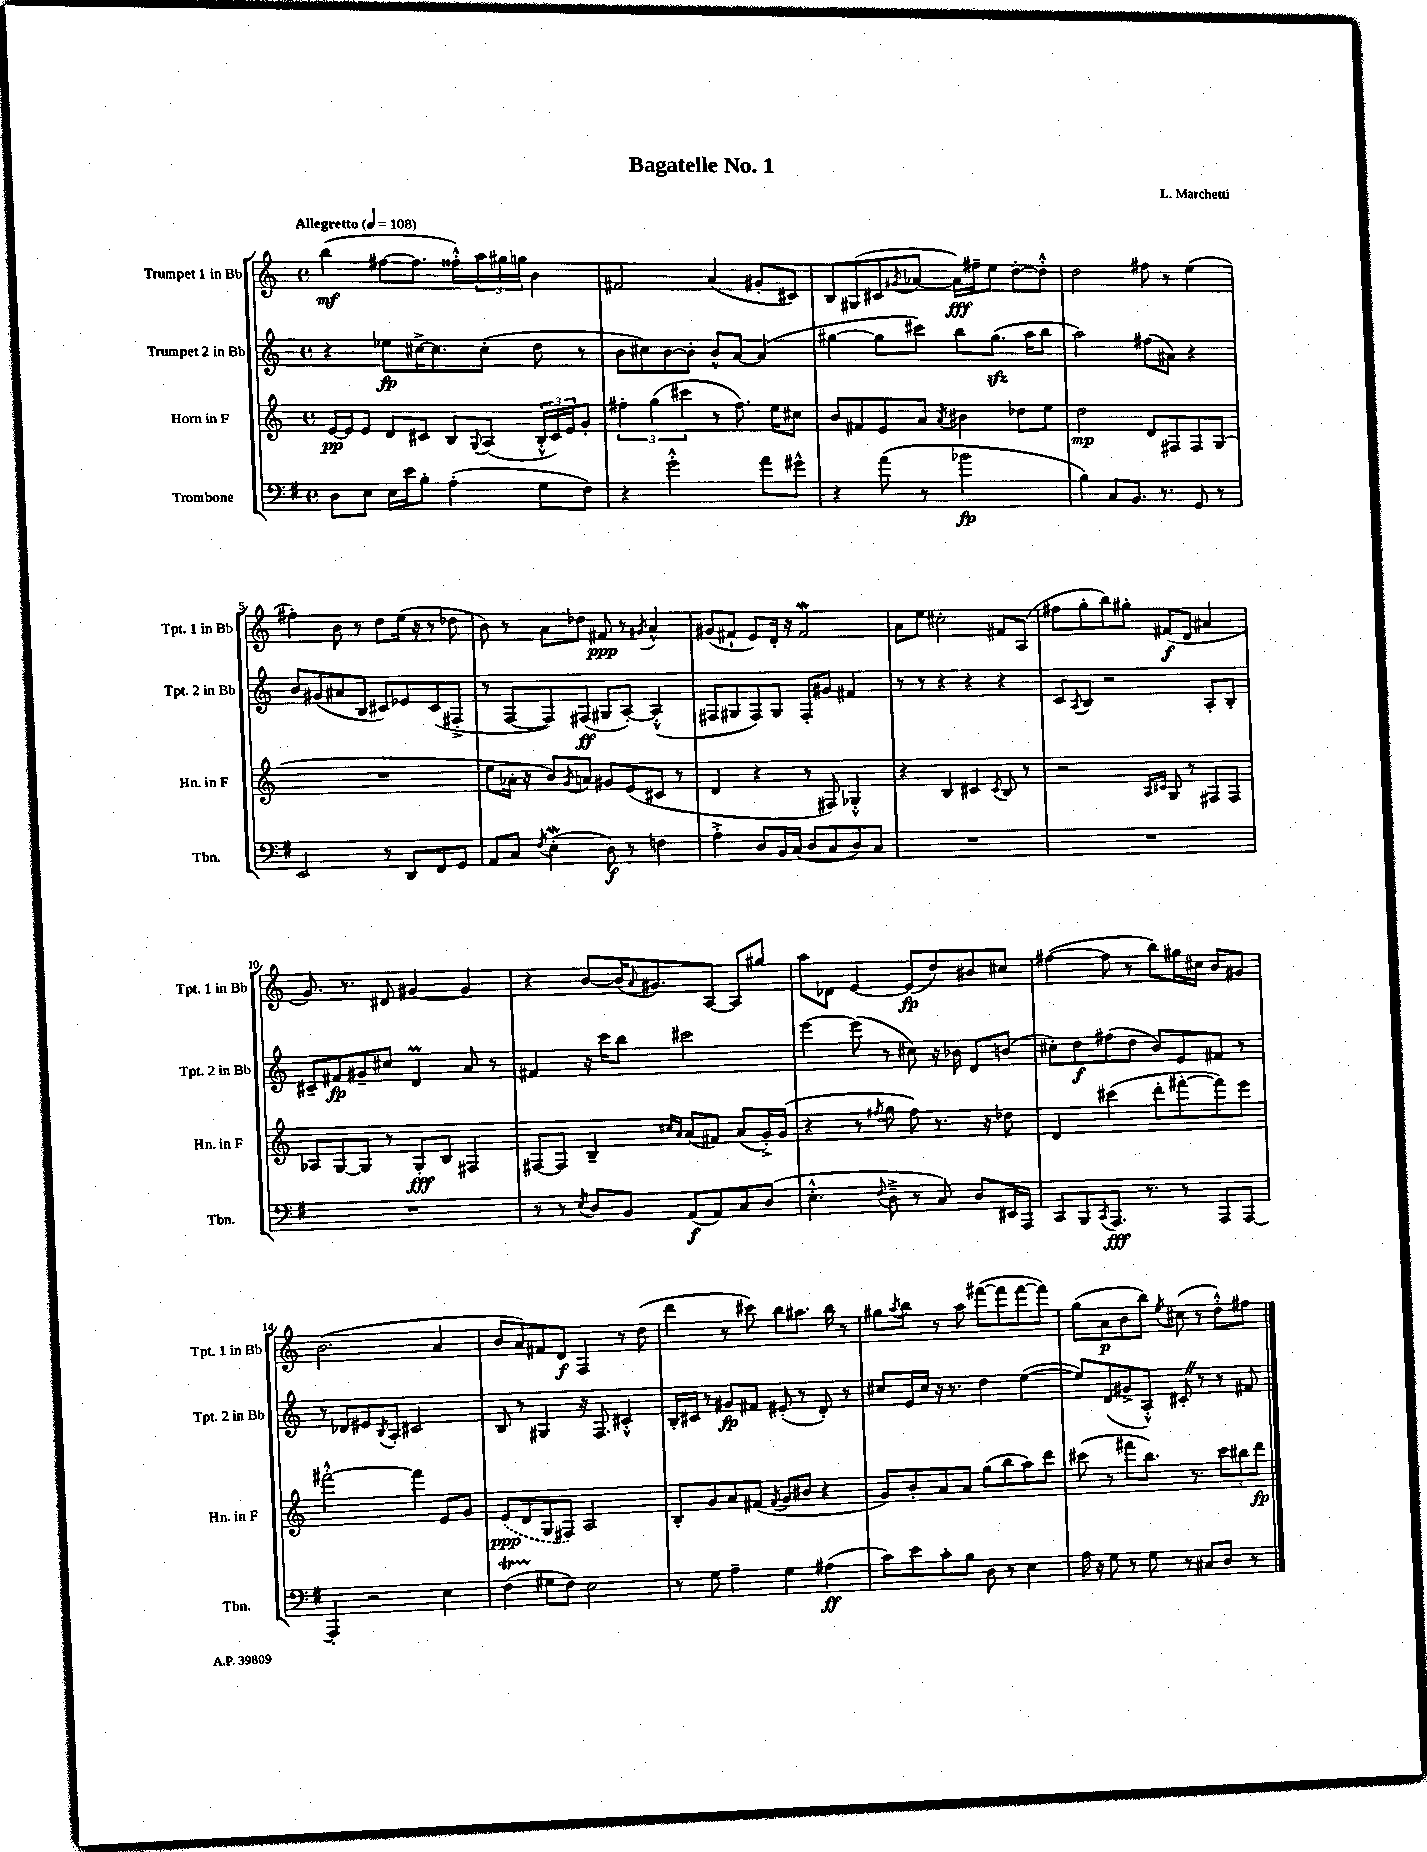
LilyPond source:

\header { title = "Bagatelle No. 1" composer = "L. Marchetti" }
<<
\new StaffGroup <<
\new Staff = "s0" \with { instrumentName = "Trumpet 1 in Bb" shortInstrumentName = "Tpt. 1 in Bb" } {
    \clef treble \key c \major \defaultTimeSignature \time 4/4 \tempo "Allegretto" 4 = 108
    b''4\mf( fis''8~ fis''8. fisis''16-.-^) \tuplet 3/2 { a''16 gis''16 g''16 } b'4 |
    fis'2 a'4( gis'8-. cis'8) |
    b8 gis8( cis'8 \acciaccatura { gis'8 } aes'8~ aes'16\fff) fis''16-- e''8 d''8~-. d''8-.-^ |
    d''2 fis''8 r8 e''4( |
    fis''4-.) b'8 r8 d''8 e''16( r16 r8 des''8 |
    b'8) r8 a'8 des''8 fis'8\ppp r8 \acciaccatura { gis'8 } a'4-^ |
    gis'8( fis'8-! e'8) d'16-. r16 fis'2\mordent |
    a'8 e''8 cis''2-. fis'8 a8( |
    fis''8 g''8-. b''8) gis''8-. fis'8\f( d'8 ais'4 |
    g'8.) r8. dis'8 gis'4~ gis'4 |
    r4 b'8~ b'16( \appoggiatura { a'8 } gis'8.) a8~ a8 gis''8 |
    a''8 des'8 e'4~ e'8\fp( d''8) bis'8 cis''8 |
    fis''4~( fis''8 r8 b''8) gis''16 cis''16 b'8 gis'8 |
    b'2.( a'4 |
    b'8 a'8) fis'8 d'8\f f4 r8 d''8( |
    d'''4 r8 cis'''8) b''8 ais''8. b''16 r8 |
    gis''8 \acciaccatura { a''8 } b''8 r8 a''8 fis'''8~( fis'''8 fis'''8~ fis'''8) |
    g''8( a'8\p b'8 b''8) \acciaccatura { e''8 } cis''8( r8 d''8-.-^) fis''8 \bar "|." |
}
\new Staff = "s1" \with { instrumentName = "Trumpet 2 in Bb" shortInstrumentName = "Tpt. 2 in Bb" } {
    \clef treble \key c \major \defaultTimeSignature \time 4/4
    r4 ees''8\fp cis''16~-> cis''8. cis''8-.( d''8 r8 |
    b'8 cis''8) b'8~ b'8-. b'8-^ a'8~ a'4( |
    gis''4~ gis''8 cis'''8) b''8 gis''8.\sfz( a''16 b''8 |
    a''2) fis''8( ais'8) r4 |
    b'8 gis'8( ais'8 b8 cis'8) ees'8 cis'8( fis8-.-> |
    r8 f8~ f8) fis8\ff( gis8 a8~-.) a4-.-^( |
    fis8 gis8 fis8) gis8 fis8-. gis'8 fis'4 |
    r8 r8 r4 r4 r4 |
    c'8 \acciaccatura { a8 } b8 r2 a8-. b8-. |
    cis'8-- fis'8\fp gis'8-- cis''8 d'4\prall a'8 r8 |
    fis'4 r16 c'''16 b''8 cis'''2 |
    e'''4~ e'''8( r8 cis''8) r16 bes'16 d'8 b'8( |
    cis''8-.) d''8\f fis''8( d''8 b'8) e'8 fis'8 r8 |
    r8 des'8 eis'8 \acciaccatura { b8 } a8-. cis'2 |
    b8 r8 gis4 r16 f8. cis'4-.-^ |
    b16-. cis'16 r8 gis'8\fp fis'8 eis'8-.( r8 d'8-.) r8 |
    cis''8 e'16 cis''16 r16 r8. d''4 e''4~( |
    e''8) d'8( gis'8-> a8-.-^) cis'8-. \once \override BreathingSign.text = \markup { \musicglyph "scripts.caesura.straight" } \breathe r8 r8 fis'8 \bar "|." |
}
\new Staff = "s2" \with { instrumentName = "Horn in F" shortInstrumentName = "Hn. in F" } {
    \clef treble \key c \major \defaultTimeSignature \time 4/4
    e'16~\pp e'16 e'8 d'8 cis'8 b8 \appoggiatura { g8 } a8( \tuplet 3/2 { b16-.-^ cis'16) e'16 } g'8-. |
    \tuplet 3/2 { fis''4-. g''4( cis'''4 } r8 fis''8.) e''16 cis''8 |
    b'8 fis'8 e'8 a'8 \acciaccatura { a'8 } bis'4 des''8 e''8 |
    d''2\mp d'8 fis8 fis8 g8( |
    R1 |
    e''8 aes'16-. r16 b'8) \acciaccatura { g'8 } a'8 gis'8 e'8( cis'8 r8 |
    d'4 r4 r8 fis8) ges4-.-^ |
    r4 b4 cis'4 \acciaccatura { cis'8 } b8 r8 |
    r2 \grace { a16 cis'16 } g8 r8 fis8 fis8 |
    aes8 g8~ g8 r8 g8-.\fff b8 fis4 |
    fis8~ fis8 b4-- \grace { cis''16 a'16 } a'8( fis'8) a'8( g'16-.->) g'16( |
    r4 r8 \acciaccatura { fis''8 } g''8 fis''8) r8. r16 des''8 |
    d'4 cis'''4( d'''8-. fis'''8~-. fis'''8) e'''8 |
    fis'''2~-.-^ fis'''4 e'8 g'8 |
    \once \slurDashed e'8\ppp( d'8 g8 fis8) a2 |
    b8-. g'8 a'8 fis'8( \acciaccatura { fis'8 } g'8 bis'8 r4 |
    g'8) b'8-. a'8 a'8 g''8( b''8 a''8) d'''8 |
    cis'''8( r8 fis'''8 b''8.) r8. \tuplet 3/2 { cis'''8 bis''8 d'''8\fp } \bar "|." |
}
\new Staff = "s3" \with { instrumentName = "Trombone" shortInstrumentName = "Tbn." } {
    \clef bass \key g \major \defaultTimeSignature \time 4/4
    d8 e8 e16 e'16 b8-. a4-.( g8 fis8) |
    r4 g'2-.-^ a'8 gis'8-^ |
    r4 a'8( r8 bes'2\fp |
    b4) c8 b,8. r8. g,8 r8 |
    e,2 r8 d,8 fis,8 g,8 |
    a,8 c8 \acciaccatura { fis8 } e4-.\mordent( d8\f) r8 f4 |
    a4-.-> d8 b,16 c16( d8 c8 d8) c8 |
    R1 |
    R1 |
    R1 |
    r8 r8 \acciaccatura { e8 } d8 b,8 a,8\f( a,8) c8 d8( |
    e4.-.-^ \appoggiatura { fis8 } d8---> r8 c8) d8 eis,16 a,,16 |
    c,8 b,,8 \acciaccatura { c,8 } a,,8.\fff r8. r8 a,,8 a,,8~ |
    a,,4-. r2 e4 |
    fis4\startTrillSpan( gis8\stopTrillSpan fis8) e2 |
    r8 g8 a4-- g4 ais4\ff( |
    c'8) e'8 c'8-. b8 d8 r8 e4 |
    a16 r16 g8 r8 g8 r8 cis8 d8 r8 \bar "|." |
}
>>
>>
